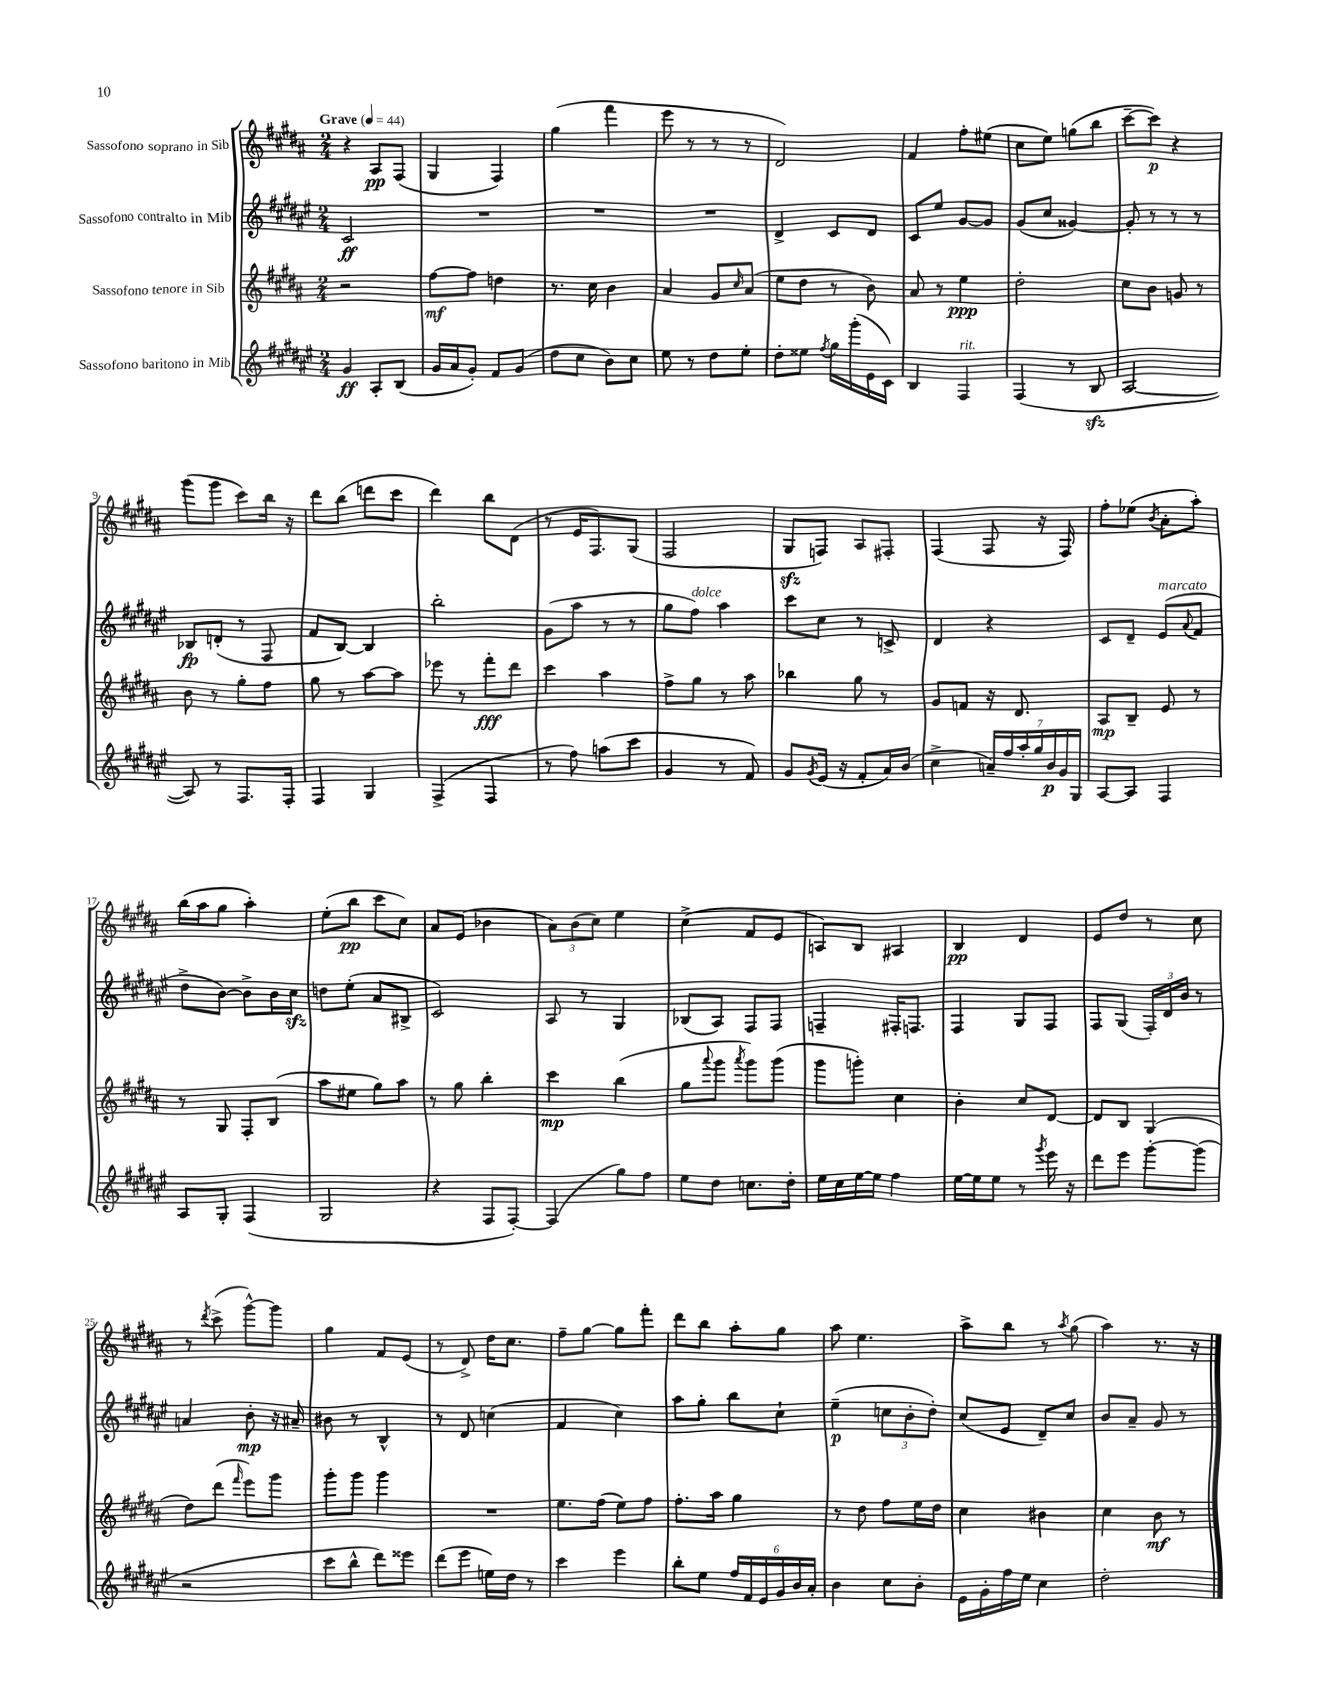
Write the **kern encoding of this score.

**kern	**dynam	**kern	**dynam	**kern	**dynam	**kern	**dynam
*part4	*part4	*part3	*part3	*part2	*part2	*part1	*part1
*staff4	*staff4	*staff3	*staff3	*staff2	*staff2	*staff1	*staff1
*I"Sassofono baritono in Mib	*	*I"Sassofono tenore in Sib	*	*I"Sassofono contralto in Mib	*	*I"Sassofono soprano in Sib	*
*clefG2	*	*clefG2	*	*clefG2	*	*clefG2	*
*k[f#c#g#d#a#e#]	*	*k[f#c#g#d#a#]	*	*k[f#c#g#d#a#e#]	*	*k[f#c#g#d#a#]	*
*M2/4	*	*M2/4	*	*M2/4	*	*M2/4	*
*MM44	*	*MM44	*	*MM44	*	*MM44	*
=1	=1	=1	=1	=1	=1	=1	=1
!	!	!	!	!	!	!LO:TX:a:B:t=Grave	!
4g#/	ff	2r	.	2c#/	ff	4r	.
8A#'/L	.	.	.	.	.	8A#/L	pp
(8B/J	.	.	.	.	.	(8F#/J	.
=2	=2	=2	=2	=2	=2	=2	=2
16g#/LL	.	[8ff#\L	mf	2r	.	4G#/	.
16a#/J	.	.	.	.	.	.	.
8g#'/J)	.	8ff#\J]	.	.	.	.	.
8f#/L	.	4ddn\	.	.	.	4F#/)	.
(8g#/J	.	.	.	.	.	.	.
=3	=3	=3	=3	=3	=3	=3	=3
8dd#\L	.	8.r	.	2r	.	(4gg#\	.
8cc#\J	.	.	.	.	.	.	.
.	.	16cc#\	.	.	.	.	.
8b\L)	.	4b\	.	.	.	4fff#\	.
8cc#\J	.	.	.	.	.	.	.
=4	=4	=4	=4	=4	=4	=4	=4
8ee#\	.	4a#/	.	2r	.	8eee\	.
8r	.	.	.	.	.	8r	.
8dd#\L	.	8g#/L	.	.	.	8r	.
.	.	16qqcc#/	.	.	.	.	.
8ee#'\J	.	(8a#/J	.	.	.	8r	.
=5	=5	=5	=5	=5	=5	=5	=5
8dd#'\L	.	8ee\L	.	4d#^/	.	2d#/)	.
8ee##X\J	.	8dd#\J	.	.	.	.	.
8qff#/	.	.	.	.	.	.	.
16gg#\LL	.	8r	.	8c#/L	.	.	.
(16ggg#'\	.	.	.	.	.	.	.
16e#\	.	8b\)	.	8d#/J	.	.	.
16c#\JJ)	.	.	.	.	.	.	.
=6	=6	=6	=6	=6	=6	=6	=6
4B/	.	8a#/	.	8c#/L	.	4f#/	.
.	.	8r	.	8ee#/J	.	.	.
!LO:TX:a:i:t=rit.	!	!	!	!	!	!	!
4F#/	.	4ee\	ppp	[8g#/L	.	8ff#'\L	.
.	.	.	.	8g#/J]	.	(8ee#X\J	.
=7	=7	=7	=7	=7	=7	=7	=7
(4F#/	.	2dd#'\	.	(8g#/L	.	8cc#\L	.
.	.	.	.	8cc#/J	.	8ee\J)	.
8r	.	.	.	[4g##X/)	.	(8ggn\L	.
8Bzz/	.	.	.	.	.	8bb\J	.
=8	=8	=8	=8	=8	=8	=8	=8
[2A#/	.	8cc#\L	.	8g##'/]	.	[8ccc#~\L	.
.	.	8b\J	.	8r	.	8ccc#\J])	p
.	.	8gn/	.	8r	.	4r	.
.	.	8r	.	8r	.	.	.
!!LO:LB:g=z
=9	=9	=9	=9	=9	=9	=9	=9
8A#/])	.	8b\	.	8B-X/L	fp	(8ggg#\L	.
8r	.	8r	.	(8dn'/J	.	8ggg#\J	.
8.F#/L	.	8gg#'\L	.	8r	.	8ccc#\L)	.
.	.	8ff#\J	.	8F#/	.	16bb\Jk	.
16F#'/Jk	.	.	.	.	.	16r	.
=10	=10	=10	=10	=10	=10	=10	=10
4F#/	.	8gg#\	.	8f#/L	.	8ddd#\L	.
.	.	8r	.	[8B/J)	.	(8bb\J	.
4G#/	.	[8aa#\L	.	4B/]	.	8dddn\L	.
.	.	8aa#\J]	.	.	.	8ccc#\J	.
=11	=11	=11	=11	=11	=11	=11	=11
(4F#^/	.	8eee-X\	.	2bb'\	.	4ddd#\)	.
.	.	8r	.	.	.	.	.
4F#/	.	8fff#'\L	fff	.	.	8bb\L	.
.	.	8ddd#\J	.	.	.	(8d#\J	.
=12	=12	=12	=12	=12	=12	=12	=12
8r	.	4ccc#\	.	(8g#\L	.	8r	.
8ff#\)	.	.	.	8aa#\J	.	16e/KL	.
.	.	.	.	.	.	8.F#/)	.
(8aan\L	.	4aa#\	.	8r	.	.	.
8ccc#\J	.	.	.	8r	.	(8G#/J	.
=13	=13	=13	=13	=13	=13	=13	=13
4g#/	.	8ff#^\L	.	8gg#\L	.	2F#/	.
!	!	!	!	!LO:TX:a:i:t=dolce	!	!	!
.	.	8gg#\J	.	8ff#\J)	.	.	.
8r	.	8r	.	4aa#\	.	.	.
8f#/)	.	8aa#\	.	.	.	.	.
=14	=14	=14	=14	=14	=14	=14	=14
8g#/L	.	4bb-X\	.	8ccc#\L	.	8G#zz/L	.
8qg#/	.	.	.	.	.	.	.
(16e#/Jk	.	.	.	8cc#\J	.	8Fn/J)	.
16r	.	.	.	.	.	.	.
8f#'/L	.	8gg#\	.	8r	.	8A#/L	.
16a#/L)	.	8r	.	8cn^/	.	8F#X'/J	.
(16b/JJ	.	.	.	.	.	.	.
=15	=15	=15	=15	=15	=15	=15	=15
4cc#^\	.	8g#/L	.	4d#/	.	(4F#/	.
.	.	8fn/J	.	.	.	.	.
28an~/LL)	.	16r	.	4r	.	8F#/	.
28ff#/	.	.	.	.	.	.	.
.	.	8.d#/	.	.	.	.	.
28aa#'/	.	.	.	.	.	.	.
28gg#/	.	.	.	.	.	.	.
.	.	.	.	.	.	16r	.
28b/	p	.	.	.	.	.	.
28g#/	.	.	.	.	.	.	.
.	.	.	.	.	.	16F#/)	.
28G#/JJ	.	.	.	.	.	.	.
=16	=16	=16	=16	=16	=16	=16	=16
[8A#/L	.	8A#/L	mp	8c#/L	.	8ff#'\L	.
8A#/J]	.	8B~/J	.	8d#~/J	.	(8ee-X\J	.
.	.	.	.	.	.	8qb/	.
!	!	!	!	!LO:TX:a:i:t=marcato	!	!	!
4F#/	.	8e/	.	(8e#/L	.	8a#'\L	.
.	.	.	.	8qqa#/	.	.	.
.	.	8r	.	8f#/J	.	8aa#'\J)	.
!!LO:LB:g=z
=17	=17	=17	=17	=17	=17	=17	=17
8A#/L	.	8r	.	8dd#^\L	.	(16bb\LL	.
.	.	.	.	.	.	16aa#\J	.
8G#'/J	.	8G#/	.	[8b\J)	.	8gg#\J	.
(4F#/	.	8F#'/L	.	8b^\L]	.	4aa#'\)	.
.	.	(8B/J	.	16b\L	.	.	.
.	.	.	.	16cc#zz\JJ	.	.	.
=18	=18	=18	=18	=18	=18	=18	=18
2G#/	.	8aa#\L	.	8ddn\L	.	(8ee'\L	.
.	.	8ee#X\J	.	(8ee#'\J	.	8bb\J	pp
.	.	8gg#\L)	.	8a#/L	.	8ccc#\L	.
.	.	8aa#\J	.	8B#X^/J	.	8cc#\J)	.
=19	=19	=19	=19	=19	=19	=19	=19
4r	.	8r	.	2c#/)	.	8a#/L	.
.	.	8gg#\	.	.	.	(8e/J	.
8F#/L	.	4bb'\	.	.	.	4b-X\	.
[8F#'/J)	.	.	.	.	.	.	.
=20	=20	=20	=20	=20	=20	=20	=20
(4F#/]	.	4ccc#\	mp	8A#/	.	12a#\L)	.
.	.	.	.	.	.	(12b\	.
.	.	.	.	8r	.	.	.
.	.	.	.	.	.	12cc#\J)	.
8gg#\L)	.	(4bb\	.	4G#/	.	4ee\	.
8ff#\J	.	.	.	.	.	.	.
=21	=21	=21	=21	=21	=21	=21	=21
8ee#\L	.	8gg#\L	.	(8B-X/L	.	(4cc#^\	.
.	.	8qqaaa#/	.	.	.	.	.
8dd#\J	.	8ggg#\J	.	8A#/J)	.	.	.
.	.	8qaaa#/	.	.	.	.	.
8.ccn\L	.	8ggg#\L)	.	8F#/L	.	8f#/L	.
.	.	(8ggg#\J	.	8F#/J	.	8e/J	.
16dd#'\Jk	.	.	.	.	.	.	.
=22	=22	=22	=22	=22	=22	=22	=22
16ee#\LL	.	8ggg#\L	.	4Fn~/	.	8An/L)	.
16cc#\	.	.	.	.	.	.	.
[16ee#\	.	8gggn'\J)	.	.	.	8B/J	.
16ee#\JJ]	.	.	.	.	.	.	.
4ff#\	.	4cc#\	.	16F#X'/KL	.	4A#X/	.
.	.	.	.	8.Fn/J	.	.	.
=23	=23	=23	=23	=23	=23	=23	=23
[16ee#\LL	.	4b'\	.	4F#/	.	4B/	pp
16ee#\J]	.	.	.	.	.	.	.
8ee#\J	.	.	.	.	.	.	.
8r	.	8cc#/L	.	8G#/L	.	4d#/	.
8qggg#/	.	.	.	.	.	.	.
16eee#\	.	[8d#/J	.	8F#/J	.	.	.
16r	.	.	.	.	.	.	.
=24	=24	=24	=24	=24	=24	=24	=24
8ddd#\L	.	8d#/L]	.	8F#/L	.	8e/L	.
8eee#\J	.	8B/J	.	(8G#/J	.	8dd#/J	.
[8ggg#'\L	.	(4G#/	.	24F#'/LL)	.	8r	.
.	.	.	.	24d#/	.	.	.
.	.	.	.	24b/JJ	.	.	.
(8ggg#\J]	.	.	.	8r	.	8cc#\	.
!!LO:LB:g=z
=25	=25	=25	=25	=25	=25	=25	=25
2r	.	8dd#\L)	.	4an/	.	8r	.
.	.	.	.	.	.	8qddd#/	.
.	.	(8ddd#\J	.	.	.	(8ccc#^\	.
.	.	16qqfff#/	.	.	.	.	.
.	.	8eee\L)	.	8b'\	mp	[8ggg#^^\L)	.
.	.	8ggg#\J	.	16r	.	8ggg#\J]	.
.	.	.	.	16a#X~/	.	.	.
=26	=26	=26	=26	=26	=26	=26	=26
8ccc#\L	.	8ggg#'\L	.	8b#X\	.	4gg#\	.
8bb^^\J	.	8ggg#\J	.	8r	.	.	.
8ddd#\L)	.	4ggg#\	.	4B^^/	.	8f#/L	.
8eee##X\J	.	.	.	.	.	(8e/J	.
=27	=27	=27	=27	=27	=27	=27	=27
(8ddd#\L	.	2r	.	8r	.	8r	.
8eee#\J	.	.	.	8d#/	.	8d#^/)	.
16een\LL)	.	.	.	(4ccn\	.	16dd#\KL	.
16dd#\JJ	.	.	.	.	.	8.cc#\J	.
8r	.	.	.	.	.	.	.
=28	=28	=28	=28	=28	=28	=28	=28
4ccc#\	.	8.ee\L	.	4f#/	.	8ff#~\L	.
.	.	.	.	.	.	[8gg#\J	.
.	.	(16ff#\Jk	.	.	.	.	.
4eee#\	.	8ee\L)	.	4cc#\)	.	8gg#\L]	.
.	.	8ff#\J	.	.	.	8fff#'\J	.
=29	=29	=29	=29	=29	=29	=29	=29
8bb'\L	.	8.ff#'\L	.	8aa#\L	.	8ddd#\L	.
8ee#\J	.	.	.	8gg#'\J	.	8bb\J	.
.	.	16aa#\Jk	.	.	.	.	.
24ff#/LL	.	4gg#\	.	8bb\L	.	8aa#'\L	.
24f#/	.	.	.	.	.	.	.
24e#/	.	.	.	.	.	.	.
24g#/	.	.	.	8cc#`\J	.	8gg#\J	.
24b/	.	.	.	.	.	.	.
24a#'/JJ	.	.	.	.	.	.	.
=30	=30	=30	=30	=30	=30	=30	=30
4b\	.	8r	.	(4ee#~\	p	8aa#\	.
.	.	8dd#\	.	.	.	4.ee\	.
8cc#\L	.	8ff#\L	.	12ccn\L	.	.	.
.	.	.	.	12b'\	.	.	.
8b'\J	.	16ee\L	.	.	.	.	.
.	.	.	.	12dd#'\J)	.	.	.
.	.	16dd#\JJ	.	.	.	.	.
=31	=31	=31	=31	=31	=31	=31	=31
16e#\LL	.	4cc#\	.	(8cc#/L	.	8aa#^\L	.
16g#'\	.	.	.	.	.	.	.
16ff#\	.	.	.	8e#/J	.	8bb\J	.
16ee#\JJ	.	.	.	.	.	.	.
4cc#\	.	4b#X\	.	8d#~/L)	.	8r	.
.	.	.	.	.	.	8qaa#/	.
.	.	.	.	8cc#/J	.	(8gg#\	.
=32	=32	=32	=32	=32	=32	=32	=32
2dd#'\	.	4cc#\	.	8b/L	.	4aa#\)	.
.	.	.	.	8a#~/J	.	.	.
.	.	8b\	mf	8g#/	.	8.r	.
.	.	8r	.	8r	.	.	.
.	.	.	.	.	.	16r	.
==	==	==	==	==	==	==	==
*-	*-	*-	*-	*-	*-	*-	*-
